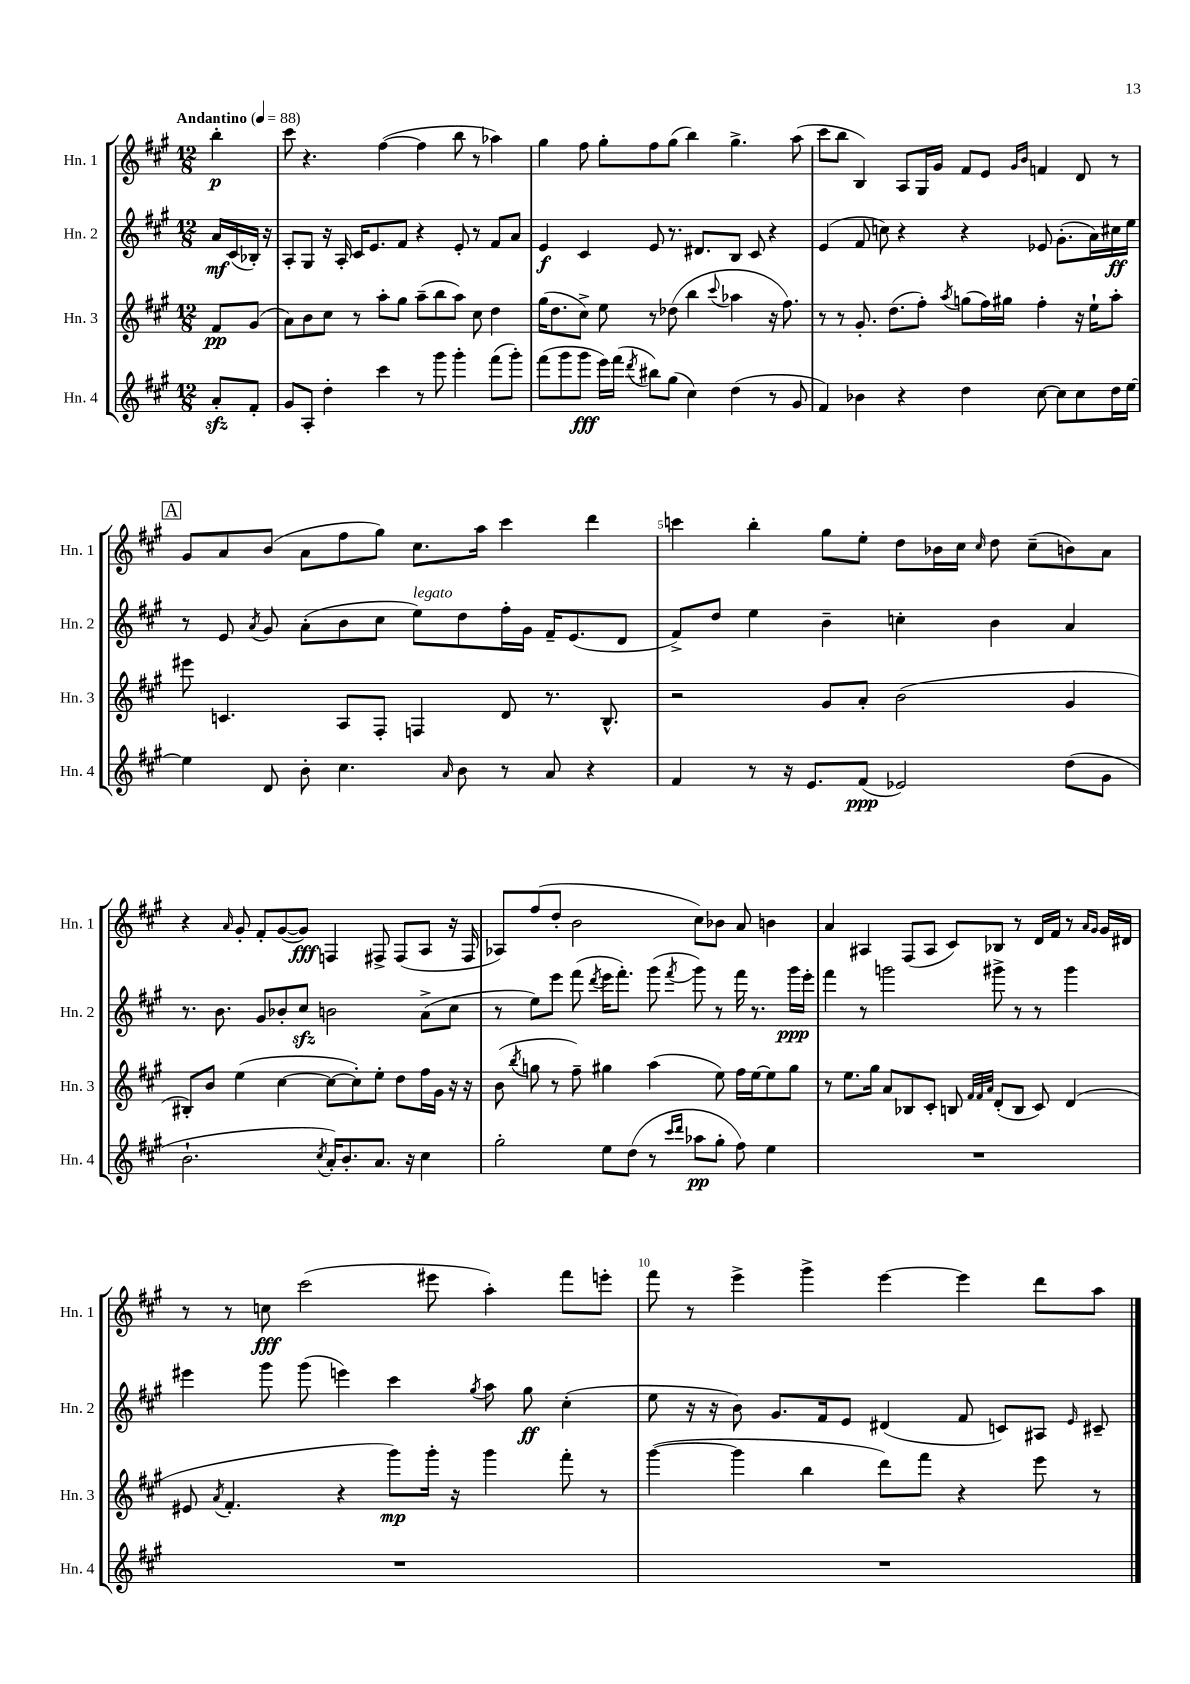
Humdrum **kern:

**kern	**kern	**kern	**kern
*staff4	*staff3	*staff2	*staff1
*clefG2	*clefG2	*clefG2	*clefG2
*k[f#c#g#]	*k[f#c#g#]	*k[f#c#g#]	*k[f#c#g#]
*M12/8	*M12/8	*M12/8	*M12/8
*MM88	*MM88	*MM88	*MM88
8a'	8f#	16a	4bb'
.	.	(16c#	.
8f#'	(8g#	16B-')	.
.	.	16r	.
=	=	=	=
8g#	8a)	8A'	8ccc#
8A'	8b	8G#	4.r
4dd'	8cc#	16r	.
.	.	16A'	.
.	8r	16c#	.
.	.	8.e	.
4ccc#	8aa'	.	([4ff#
.	8gg#	8f#	.
8r	(8aa~	4r	4ff#]
8ggg#	8bb	.	.
4ggg#'	8aa)	8e'	8bb
.	8cc#	8r	8r
(8fff#	4dd	8f#	4aa-)
8ggg#')	.	8a	.
=	=	=	=
(8fff#	(16gg#	4e	4gg#
.	8.dd	.	.
8ggg#	.	.	.
8ggg#	8cc#^)	4c#	8ff#
16eee)	8ee	.	8gg#'
(16fff#	.	.	.
8qddd	.	.	.
8bb#)	8r	8e	8ff#
(8gg#	(8dd-	8.r	(8gg#
4cc#)	4bb	.	4bb)
.	.	8.d#	.
.	8qqccc#	.	.
(4dd	4aa-	8B	4.gg#^
.	.	8c#	.
8r	16r	4r	.
.	8.ff#)	.	.
8g#	.	.	(8aa
=	=	=	=
4f#)	8r	(4e	8ccc#
.	8r	.	8bb
4b-	8.g#'	8f#	4B)
.	.	8cc)	.
.	(8.dd	.	.
4r	.	4r	8A
.	8ff#')	.	16G#
.	.	.	16g#
.	8qaa	.	.
4dd	(8gg	4r	8f#
.	16ff#)	.	8e
.	16gg#	.	.
.	.	.	16qqg#
.	.	.	16qqb
[8cc#	4ff#'	8e-	4f
8cc#]	.	(8.g#'	.
8cc#	16r	.	8d
.	16ee`	16a)	.
16dd	8aa'	16cc#	8r
[16ee	.	16ee	.
=	=	=	=
4ee]	8eee#	8r	8g#
.	4.c	8e	8a
.	.	8qa	.
8d	.	8g#	(8b
8b'	.	(8a'	8a
4.cc#	8A	8b	8ff#
.	8F#'	8cc#	8gg#)
.	4F	8ee)	8.cc#
16qqa	.	.	.
8b	.	8dd	.
.	.	.	16aa
8r	8d	16ff#'	4ccc#
.	.	16g#	.
8a	8.r	16f#~	.
.	.	(8.e	.
4r	.	.	4ddd
.	8.B^^	.	.
.	.	8d	.
=	=	=	=
4f#	2r	8f#^)	4ccc
.	.	8dd	.
8r	.	4ee	4bb'
16r	.	.	.
8.e	.	.	.
.	8g#	4b~	8gg#
(8f#	8a'	.	8ee'
2e-)	(2b	4cc'	8dd
.	.	.	16b-
.	.	.	16cc#
.	.	.	16qqcc#
.	.	4b	8dd
.	.	.	(8cc#~
(8dd	4g#	4a	8b)
8g#	.	.	8a
=	=	=	=
2.b`	8B#')	8.r	4r
.	8b	.	.
.	.	8.b	.
.	.	.	16qqa
.	(4ee	.	8g#'
.	.	8g#	8f#'
.	[4cc#	8b-'	([8g#
.	.	8cc#	8g#])
8qcc#	.	.	.
16a')	8cc#_	2b	4F
8.b'	.	.	.
.	8cc#'])	.	.
8.a	8ee'	.	8F#^
.	8dd	.	(8F#
16r	.	.	.
4cc#	16ff#	(8a^	8A
.	16g#	.	.
.	16r	8cc#	16r
.	16r	.	16F#
=	=	=	=
2gg#'	(8b	8r	8A-)
.	8qbb	.	.
.	8gg	8ee)	(8ff#
.	8r	8eee	8dd'
.	8ff#~)	(8fff#	2b
.	.	8qddd	.
8ee	4gg#	16eee	.
.	.	8.fff#')	.
(8dd	.	.	.
8r	(4aa	(8ggg#	.
16qqccc#	.	.	.
16qqddd	.	8qfff#	.
8aa-	.	8ggg#)	8cc#)
8gg#'	8ee)	8r	8b-
8ff#)	16ff#	16fff#	8a
.	[16ee	8.r	.
4ee	8ee]	.	4b
.	8gg#	16ggg#	.
.	.	16eee'	.
=	=	=	=
1.r	8r	4fff#	4a
.	8.ee	.	.
.	.	8r	4A#
.	16gg#	.	.
.	8a	2ggg	.
.	8B-	.	(8F#
.	8c#'	.	8A#
.	8B	.	8c#)
.	32qqf#	.	.
.	32qqf#	.	.
.	32qqa	.	.
.	(8d'	8ggg#^	8B-
.	8B	8r	8r
.	8c#)	8r	16d
.	.	.	16f#
.	(4d	4ggg#	8r
.	.	.	16qqa
.	.	.	16qqg#
.	.	.	16g#
.	.	.	16d#
=	=	=	=
1.r	8e#	4eee#	8r
.	8qa	.	.
.	4.f#'	.	8r
.	.	8ggg#	8cc
.	.	(8ggg#	(2ccc#
.	4r	4eee)	.
.	8ggg#)	4ccc#	.
.	16ggg#'	.	8eee#
.	16r	.	.
.	.	8qgg#	.
.	4ggg#	8aa	4aa')
.	.	8gg#	.
.	8fff#'	(4cc#'	8fff#
.	8r	.	8eee'
=	=	=	=
1.r	([4ggg#	8ee	8fff#
.	.	16r	8r
.	.	16r	.
.	4ggg#]	8b)	4eee^
.	.	8.g#	.
.	4bb	.	4ggg#^
.	.	16f#	.
.	.	8e	.
.	8ddd)	(4d#	[4eee
.	8fff#	.	.
.	4r	8f#	4eee]
.	.	8c)	.
.	8eee	8A#	8ddd
.	.	16qqe	.
.	8r	8c#~	8aa
==	==	==	==
*-	*-	*-	*-
